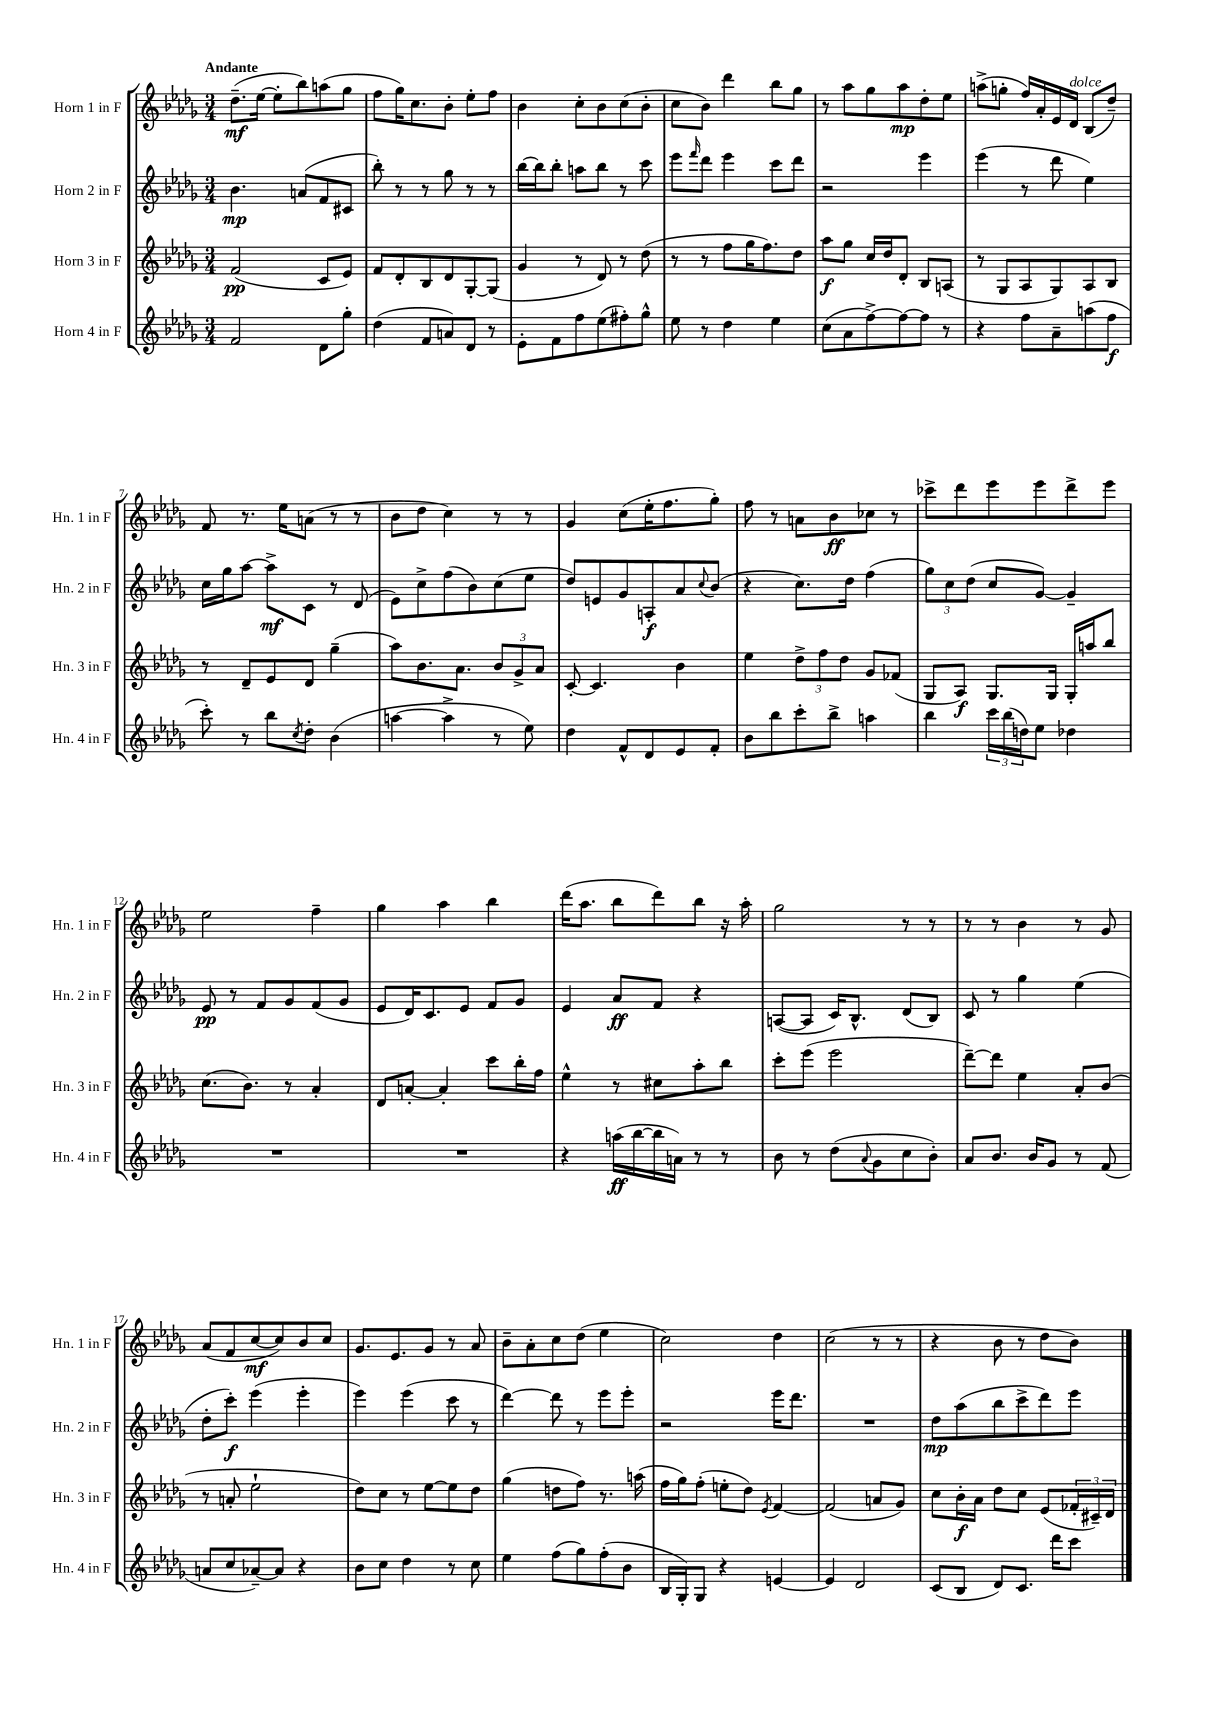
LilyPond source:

<<
\new StaffGroup <<
\new Staff = "s0" \with { instrumentName = "Horn 1 in F" shortInstrumentName = "Hn. 1 in F" } {
    \clef treble \key des \major \numericTimeSignature \time 3/4 \tempo "Andante"
    des''8.--\mf( ees''16~ ees''8-. bes''8) a''8( ges''8 |
    f''8 ges''16) c''8. bes'8-. ees''8-. f''8 |
    bes'4 c''8-. bes'8 c''8( bes'8-. |
    c''8 bes'8) des'''4 bes''8 ges''8 |
    r8 aes''8 ges''8 aes''8\mp des''8-. ees''8 |
    a''8->( g''8-. f''16) aes'16-. ees'16 des'16^\markup { \italic "dolce" } bes8( des''8--) |
    f'8 r8. ees''16 a'8( r8 r8 |
    bes'8 des''8 c''4) r8 r8 |
    ges'4 c''8( ees''16-. f''8. ges''8-.) |
    f''8 r8 a'8 bes'8\ff ces''8 r8 |
    ces'''8-> des'''8 ees'''8 ees'''8 des'''8-> ees'''8 |
    ees''2 f''4-- |
    ges''4 aes''4 bes''4 |
    des'''16( aes''8. bes''8 des'''8) bes''8 r16 aes''16-. |
    ges''2 r8 r8 |
    r8 r8 bes'4 r8 ges'8 |
    aes'8( f'8 c''8~\mf c''8) bes'8 c''8 |
    ges'8. ees'8. ges'8 r8 aes'8 |
    bes'8-- aes'8-. c''8 des''8( ees''4 |
    c''2) des''4 |
    c''2( r8 r8 |
    r4 bes'8 r8 des''8 bes'8) \bar "|." |
}
\new Staff = "s1" \with { instrumentName = "Horn 2 in F" shortInstrumentName = "Hn. 2 in F" } {
    \clef treble \key des \major \numericTimeSignature \time 3/4
    bes'4.\mp a'8( f'8 cis'8 |
    bes''8-.) r8 r8 ges''8 r8 r8 |
    bes''16~ bes''16 bes''8-. a''8 bes''8 r8 c'''8 |
    ees'''8 \grace { f'''16 } des'''8 ees'''4 c'''8 des'''8 |
    r2 ees'''4 |
    ees'''4( r8 des'''8 ees''4) |
    c''16 ges''16 aes''8~ aes''8->\mf c'8 r8 des'8( |
    ees'8) c''8-> f''8( bes'8) c''8( ees''8 |
    des''8) e'8 ges'8 a8-.\f aes'8 \appoggiatura { c''8 } bes'8( |
    r4 c''8.) des''16 f''4( |
    \tuplet 3/2 { ges''8) c''8 des''8( } c''8 ges'8~) ges'4-- |
    ees'8\pp r8 f'8 ges'8 f'8( ges'8 |
    ees'8 des'16) c'8. ees'8 f'8 ges'8 |
    ees'4 aes'8\ff f'8 r4 |
    a8~( a8 c'16) bes8.-^ des'8( bes8) |
    c'8 r8 ges''4 ees''4( |
    des''8-. c'''8-.\f) ees'''4( ees'''4-. |
    ees'''4) ees'''4( c'''8 r8 |
    des'''4~) des'''8 r8 ees'''8 ees'''8-. |
    r2 ees'''16 des'''8. |
    R2. |
    des''8\mp aes''8( bes''8 c'''8-> des'''8) ees'''8 \bar "|." |
}
\new Staff = "s2" \with { instrumentName = "Horn 3 in F" shortInstrumentName = "Hn. 3 in F" } {
    \clef treble \key des \major \numericTimeSignature \time 3/4
    f'2\pp( c'8 ees'8) |
    f'8 des'8-. bes8 des'8 ges8~-. ges8( |
    ges'4 r8 des'8) r8 des''8( |
    r8 r8 f''8 ges''16 f''8.) des''8 |
    aes''8\f ges''8 c''16 des''16 des'8-. bes8 a8( |
    r8 ges8 aes8 ges8) aes8 bes8 |
    r8 des'8-- ees'8 des'8 ges''4--( |
    aes''8) bes'8. aes'8. \tuplet 3/2 { bes'8 ges'8-> aes'8 } |
    c'8~-. c'4. bes'4 |
    ees''4 \tuplet 3/2 { des''8-> f''8 des''8 } ges'8 fes'8( |
    ges8 aes8\f) ges8. ges16 ges16-. a''16 bes''8 |
    c''8.( bes'8.) r8 aes'4-. |
    des'8 a'8~-. a'4-. c'''8 bes''16-. f''16 |
    ees''4-^ r8 cis''8 aes''8-. bes''8 |
    c'''8-. ees'''8( ees'''2 |
    des'''8~--) des'''8 ees''4 aes'8-. bes'8( |
    r8 a'8-. ees''2-! |
    des''8) c''8 r8 ees''8~ ees''8 des''8 |
    ges''4( d''8 f''8) r8. a''16( |
    f''16 ges''16) f''8-.( e''8-. des''8) \acciaccatura { ees'8 } f'4~ |
    f'2( a'8 ges'8) |
    c''8 bes'16-.\f aes'16 des''8 c''8 ees'8( \tuplet 3/2 { fes'16-. cis'16--) des'16 } \bar "|." |
}
\new Staff = "s3" \with { instrumentName = "Horn 4 in F" shortInstrumentName = "Hn. 4 in F" } {
    \clef treble \key des \major \numericTimeSignature \time 3/4
    f'2 des'8 ges''8-. |
    des''4( f'8 a'8) des'8 r8 |
    ees'8-. f'8 f''8 ees''8( fis''8-.) ges''8-^ |
    ees''8 r8 des''4 ees''4 |
    c''8( aes'8 f''8~->) f''8~ f''8 r8 |
    r4 f''8 aes'8-- a''8( f''8\f |
    c'''8-.) r8 bes''8 \acciaccatura { c''8 } des''8-. bes'4( |
    a''4~ a''4-> r8 ees''8) |
    des''4 f'8-^ des'8 ees'8 f'8-. |
    bes'8 bes''8 c'''8-. bes''8-> a''4 |
    bes''4 \tuplet 3/2 { c'''16 bes''16( d''16) } ees''8 des''4 |
    R2. |
    R2. |
    r4 a''16\ff( bes''16~ bes''16 a'16) r8 r8 |
    bes'8 r8 des''8( \appoggiatura { aes'8 } ges'8 c''8 bes'8-.) |
    aes'8 bes'8. bes'16 ges'8 r8 f'8( |
    a'8 c''8 aes'8~--) aes'8 r4 |
    bes'8 c''8 des''4 r8 c''8 |
    ees''4 f''8( ges''8) f''8-.( bes'8 |
    bes16 ges16-.) ges8 r4 e'4~ |
    e'4 des'2 |
    c'8( bes8 des'8) c'8. des'''16 c'''8 \bar "|." |
}
>>
>>
